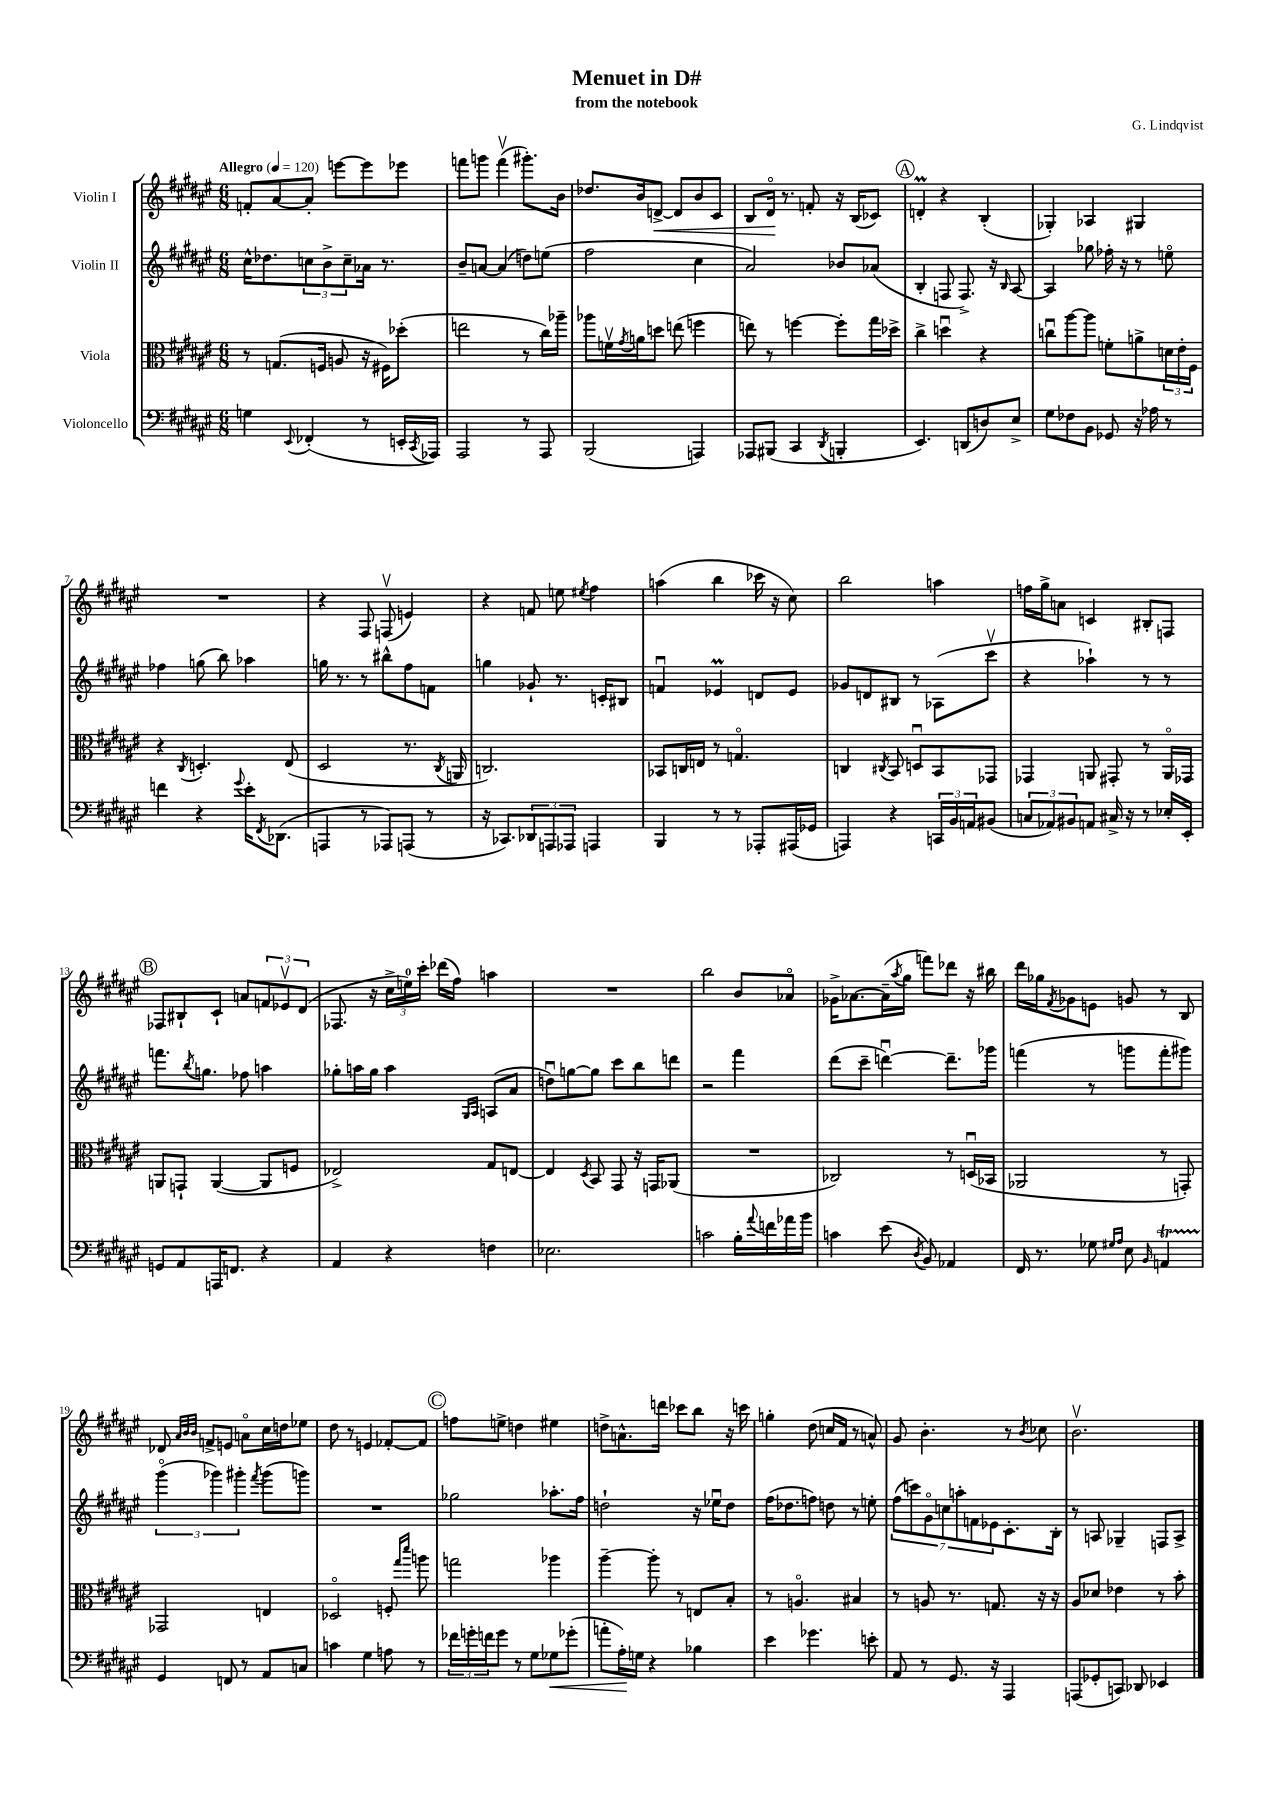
\header { title = "Menuet in D#" composer = "G. Lindqvist" subtitle = "from the notebook" }
<<
\new StaffGroup <<
\new Staff = "s0" \with { instrumentName = "Violin I" } {
    \clef treble \key fis \major \numericTimeSignature \time 6/8 \tempo "Allegro" 4 = 120
    f'8-. ais'8~ ais'8-. e'''8~ e'''8 ees'''8 |
    f'''8 g'''8 f'''4\upbow( gis'''8.-.) b'16 |
    des''8. b'16 d'8~->\< d'8 b'8 cis'8 |
    b8 dis'16\flageolet\! r8. f'8-. r16 b16( ces'8) |
    \mark \markup { \circle "A" } d'4-.\prall r4 b4-.( |
    ges4-.) aes4 gis4 |
    R2. |
    r4 fis8 f8\upbow( e'4) |
    r4 f'8 e''8 \acciaccatura { eis''8 } fis''4 |
    a''4( b''4 ces'''16 r16 cis''8) |
    b''2 a''4 |
    f''16 gis''16-> a'8 c'4 bis8-. f8 |
    \mark \markup { \circle "B" } fes8 bis8-! cis'8-! a'8 \tuplet 3/2 { f'8 ees'8\upbow dis'8( } |
    fes8. r16 \tuplet 3/2 { cis''16-> e''16-0) cis'''16-. } des'''16( fis''16) a''4 |
    R2. |
    b''2 b'8 aes'8\flageolet |
    ges'16-> aes'8.~ aes'16--( \acciaccatura { ais''8 } gis''16 f'''8) des'''8 r16 bis''16 |
    dis'''16 ges''16 \acciaccatura { fis'8 } ges'8 e'8 g'8 r8 b8 |
    des'8 \grace { ais'32 b'32 b'32 } f'8-> e'8 a'8\flageolet cis''16 d''16 ees''8 |
    dis''8 r8 e'4 fes'8~-. fes'8 |
    \mark \markup { \circle "C" } f''8 e''8-> d''4 eis''4 |
    d''8-> a'8.-^ d'''16 ces'''8 b''8 r16 c'''16 |
    g''4-. dis''8( c''16 fis'16 r8 a'8-^) |
    gis'8 b'4.-. r8 \acciaccatura { b'8 } ces''8 |
    b'2.\upbow \bar "|." |
}
\new Staff = "s1" \with { instrumentName = "Violin II" } {
    \clef treble \key fis \major \numericTimeSignature \time 6/8
    cis''16-^ des''8. \tuplet 3/2 { c''8 b'8-> c''8-- } aes'16 r8. |
    b'8-- a'8~ a'4( d''8) e''8( |
    fis''2 cis''4 |
    ais'2) bes'8 aes'8( |
    \mark \markup { \circle "A" } b4-. f8 f8.->) r16 \grace { b16 } ais8~ |
    ais4 ges''8 fes''16-. r16 r8 e''8\flageolet |
    fes''4 g''8( b''8) aes''4 |
    g''16 r8. r8 bis''8-^ fis''8 f'8 |
    g''4 ges'8-! r8. c'16-. bis8 |
    f'4\downbow ees'4\prall d'8 ees'8 |
    ges'8 d'8 bis8 r8 aes8( cis'''8\upbow |
    r4 aes''4-!) r8 r8 |
    \mark \markup { \circle "B" } f'''8. \acciaccatura { b''8 } g''8. fes''8 a''4 |
    ges''8-. a''16 ges''16 a''4 \grace { gis16 ais16 } a8( ais'8 |
    d''8\downbow) g''8~ g''8 cis'''8 b''8 d'''8 |
    r2 fis'''4 |
    dis'''8( cis'''8-- d'''4~\downbow) d'''8.-- ges'''16 |
    f'''4( r8 g'''8 f'''8-. gis'''8) |
    \tuplet 3/2 { gis'''4\flageolet( ges'''4) gis'''4-. } \acciaccatura { fis'''8 } gis'''8( g'''8) |
    R2. |
    \mark \markup { \circle "C" } ges''2 aes''8.-. fis''16 |
    d''2-! r16 ees''16\downbow d''8 |
    fis''16( des''8. f''8) d''8 r8 e''8-. |
    \tuplet 7/4 { fis''8( c'''8) gis'8\flageolet c''8 a''8-. f'8 ees'8 } cis'8.-. b16-. |
    r8 a8 ges4-- f8 a8-> \bar "|." |
}
\new Staff = "s2" \with { instrumentName = "Viola" } {
    \clef alto \key fis \major \numericTimeSignature \time 6/8
    r8 g8.( f16 a8 r16 fis16) des''8-.( |
    e''2 r8 cis''16) aes''16-- |
    aes''8 f'16\upbow \acciaccatura { gis'8 } a'16 d''8 e''8( f''4 |
    e''8) r8 f''4~ f''8-. gis''16 des''16-> |
    \mark \markup { \circle "A" } cis''4-> d''4\downbow r4 |
    c''8\downbow ais''8~ ais''8 f'8-. a'8-> \tuplet 3/2 { d'16 eis'16-. fis16 } |
    r4 \acciaccatura { cis8 } d4.-. eis8( |
    dis2 r8. \acciaccatura { cis8 } a,16 |
    c2.) |
    bes,8 c16 e16 r8 g4.\flageolet |
    c4 \acciaccatura { cis8 } b,8 d8\downbow b,8 ges,8 |
    ges,4 a,8 gis,8-. r8 a,16\flageolet ges,16 |
    \mark \markup { \circle "B" } a,8 g,8-! a,4~( a,8 f8 |
    ees2->) gis8 e8~ |
    e4 \acciaccatura { dis8 } b,8 gis,8 r16 g,16 aes,8( |
    R2. |
    ces2) r8 d16\downbow( bes,16 |
    aes,2 r8 g,8-.) |
    ges,2 e4 |
    des2\flageolet f8-. \grace { gis''16 dis'''16 } a''8 |
    \mark \markup { \circle "C" } g''2 aes''4 |
    ais''4~-- ais''8-. r8 e8 b8-. |
    r8 a4.\flageolet bis4 |
    r8 a8 r8. g8. r16 r16 |
    ais8 des'8 ees'4 r8 b'8-. \bar "|." |
}
\new Staff = "s3" \with { instrumentName = "Violoncello" } {
    \clef bass \key fis \major \numericTimeSignature \time 6/8
    g4 \appoggiatura { eis,8 } fes,4-.( r8 e,16-. \acciaccatura { cis,8 } aes,,16) |
    ais,,2 r8 ais,,8 |
    b,,2( a,,4) |
    aes,,8 bis,,8( cis,4 \acciaccatura { dis,8 } b,,4-. |
    \mark \markup { \circle "A" } eis,4.) d,8( d8) eis8-> |
    gis8 fes8 b,8 ges,8 r16 aes16 r8 |
    f'4 r4 \appoggiatura { gis'8 } eis'16-. \acciaccatura { fis,8 } des,8.( |
    a,,4 r8 aes,,8) a,,8( r8 |
    r16 ces,8.) \tuplet 3/2 { des,8 a,,8 aes,,8 } a,,4 |
    b,,4 r8 r8 aes,,8-. ais,,16( ges,16 |
    a,,4) r4 \tuplet 3/2 { c,16 b,16 a,16 } bis,8( |
    \tuplet 3/2 { c8 aes,8) bis,8 } a,8 cis16-> r16 r8 ees16-. eis,16-. |
    \mark \markup { \circle "B" } g,8 ais,8 a,,16 f,8. r4 |
    ais,4 r4 f4 |
    ees2. |
    c'2 b16-. \appoggiatura { ais'8 } f'16 aes'16 b'16 |
    c'4 eis'8( \acciaccatura { dis8 } b,8) aes,4 |
    fis,16 r8. ges8 \grace { gis16 ais16 } eis8 \grace { b,16 } a,4\startTrillSpan |
    gis,4\stopTrillSpan f,8 r8 ais,8 c8 |
    c'4 gis4 a8 r8 |
    \mark \markup { \circle "C" } \tuplet 3/2 { fes'16 g'16-. f'16 } g'8 r8 gis8 ges8\< ges'8-.( |
    a'8-. ais16-.\!) g16 r4 bes4 |
    eis'4 ges'4. e'8-. |
    ais,8 r8 gis,8. r16 ais,,4 |
    a,,8( ges,8-. c,8) des,8 ees,4 \bar "|." |
}
>>
>>
